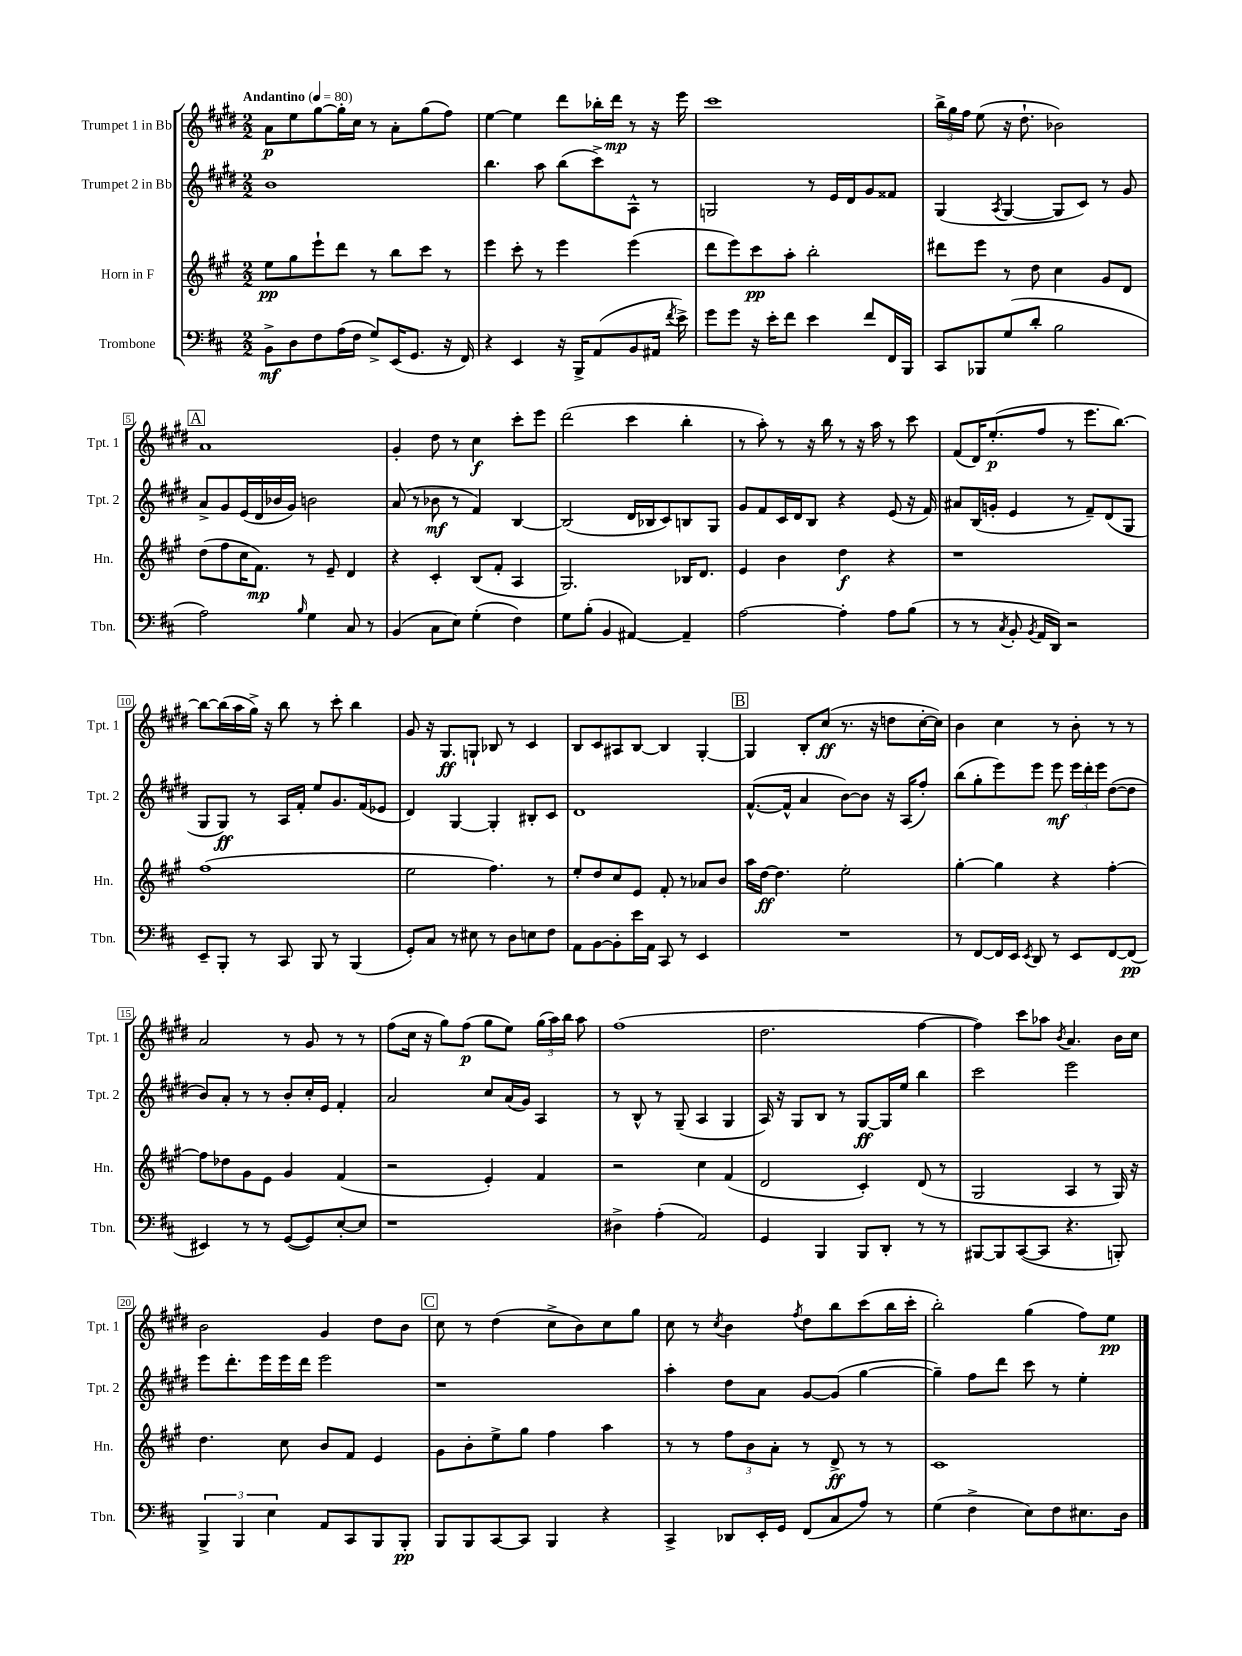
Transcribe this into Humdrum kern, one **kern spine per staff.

**kern	**kern	**kern	**kern
*staff4	*staff3	*staff2	*staff1
*clefF4	*clefG2	*clefG2	*clefG2
*k[f#c#]	*k[f#c#g#]	*k[f#c#g#d#]	*k[f#c#g#d#]
*M2/2	*M2/2	*M2/2	*M2/2
*MM80	*MM80	*MM80	*MM80
8BB^\L	8ee\L	1b	8a\L
8D\	8gg#\	.	8ee\
8F#\	8eee`\	.	[8gg#\
(16A\L	8ddd\J	.	16gg#'\]L
16F#\JJ	.	.	16cc#\JJ
8G^/L)	8r	.	8r
(16EE/K	8bb\L	.	8a'\L
8.GG/J	.	.	.
.	8ccc#\J	.	(8gg#\
16r	8r	.	8ff#\J)
16FF#/)	.	.	.
=	=	=	=
4r	4eee\	4.bb\	[4ee\
4EE/	8ccc#'\	.	4ee\]
.	8r	8aa\	.
16r	4eee\	(8bb\L	8ddd#\L
16BBB^/LK	.	.	.
(8AA/	.	8ccc#^\)	16bb-'\L
.	.	.	16ddd#\JJ
8BB/	(4eee\	8A^^\J	8r
16AA#/Jk	.	8r	16r
8qf#/	.	.	.
16e^\)	.	.	16eee\
=	=	=	=
8g\L	8ddd\L	2G/	1ccc#
8g\J	8eee\)	.	.
16r	8ccc#\	.	.
16e'\LK	.	.	.
8f#\J	8aa'\J	.	.
4e\	2bb'\	8r	.
.	.	16e/LL	.
.	.	16d#/J	.
8f#/L	.	8g#/	.
16FF#/L	.	8f##/J	.
16BBB/JJ	.	.	.
=	=	=	=
8CC#/L	8ddd#\L	(4G#/	24bb^\LL
.	.	.	24gg#\
.	.	.	24ff#\JJ
8BBB-/	8eee\J	.	(8ee\
.	.	8qA/	.
(8G/	8r	[4G#/	16r
.	.	.	8.dd#`\
8d'/J	8dd\	.	.
2B\	4cc#\	8G#/]L	2b-\)
.	.	8c#/J)	.
.	8g#/L	8r	.
.	8d/J	8g#/	.
=	=	=	=
2A\)	(8dd\L	8a^/L	1a
.	8ff#\	8g#/	.
.	16cc#\K	(16e/L	.
.	8.f#\J)	16d#/	.
.	.	16b-/	.
.	.	16g#/JJ)	.
16qqB/	.	.	.
4G\	8r	2b\	.
.	8e~/	.	.
8C#/	4d/	.	.
8r	.	.	.
=	=	=	=
(4BB/	4r	(8a/	4g#'/
.	.	8r	.
8C#\L	4c#'/	8b-\	8dd#\
8E\J)	.	8r	8r
(4G'\	(8B/L	4f#/)	4cc#\
.	8f#'/J	.	.
4F#\)	4A/	[4B/	8ccc#'\L
.	.	.	8eee\J
=	=	=	=
8G\L	2.G#/)	(2B/]	(2ddd#\
(8B'\J	.	.	.
4BB/	.	.	.
[4AA#/)	.	16d#/LL	4ccc#\
.	.	16B-/J	.
.	.	8c#/)	.
4AA#~/]	16B-/LK	8B/	4bb'\
.	8.d/J	.	.
.	.	8G#/J	.
=	=	=	=
[2A\	4e/	8g#/L	8r
.	.	8f#/	8aa'\)
.	4b\	16c#/L	8r
.	.	16d#/J	.
.	.	8B/J	16r
.	.	.	16bb\
4A'\]	4dd\	4r	8r
.	.	.	16r
.	.	.	16aa\
8A\L	4r	(8e/	8r
(8B\J	.	16r	8ccc#\
.	.	16f#/)	.
=	=	=	=
8r	1r	8a#/L	(8f#/L
8r	.	(16B/L	16d#/K)
.	.	16g'/JJ	(8.ee'/
8qC#/	.	.	.
8BB'/	.	4e/	.
8qBB/	.	.	.
16AA/LL	.	.	8ff#/J
16DD/JJ)	.	.	.
2r	.	8r	8r
.	.	8f#~/L)	8.eee\L
.	.	(8d#/	.
.	.	.	[8.bb\J)
.	.	8G#/J	.
=	=	=	=
8EE~/L	(1ff#	8G#/L	8bb\_L
8BBB'/J	.	8G#/J)	(16bb\]L
.	.	.	16aa\
8r	.	8r	16gg#^\JJ)
.	.	.	16r
8CC#/	.	16A/LL	8bb\
.	.	16f#'/JJ	.
8BBB/	.	8ee/L	8r
8r	.	8.g#/	8ccc#'\
(4BBB/	.	.	4bb\
.	.	(16f#/k	.
.	.	8e-/J	.
=	=	=	=
8GG'/L)	2ee\	4d#/)	8g#/
8C#/J	.	.	16r
.	.	.	8.G#/L
8r	.	[4G#/	.
8E#\	.	.	8G`/J
8r	4.ff#\)	4G#'/]	8B-/
8D\L	.	.	8r
8E\	.	8B#'/L	4c#/
8F#\J	8r	8c#/J	.
=	=	=	=
8AA\L	8ee'/L	1d#	8B/L
[8BB\	8dd/	.	8c#/
8BB'\]	8cc#/	.	8A#/
16e\L	8e/J	.	[8B/J
16AA\JJ	.	.	.
8CC#/	8f#'/	.	4B/]
8r	8r	.	.
4EE/	8a-/L	.	[4G#'/
.	8b/J	.	.
=	=	=	=
1r	16aa\LL	([8.f#^^/L	4G#/]
.	[16dd\JJ	.	.
.	4.dd\]	.	.
.	.	16f#^^/]Jk	.
.	.	4a/	8B'/L
.	.	.	(8cc#/J
.	2ee'\	[8b\L)	8.r
.	.	8b\]J	.
.	.	.	16r
.	.	16r	8dd\L
.	.	(16A/LK	.
.	.	8ff#'/J)	[16cc#'\L
.	.	.	16cc#\]JJ)
=	=	=	=
8r	[4gg#'\	(8bb\L	4b\
[8FF#/L	.	8gg#'\	.
16FF#/]L	4gg#\]	8eee\)	4cc#\
16EE/JJ	.	.	.
8qEE/	.	.	.
8DD/	.	8eee\J	.
8r	4r	8eee\	8r
8EE/L	.	24eee\LL	8b'\
.	.	24ddd#'\	.
.	.	24eee\JJ	.
[8FF#/	[4ff#'\	([8dd#\L	8r
(8FF#/]J	.	8dd#\]J	8r
=	=	=	=
4EE#/)	8ff#\]L	8b/L)	2a/
.	8dd-\	8a'/J	.
8r	8g#\	8r	.
8r	8e\J	8r	.
([8GG/L	4g#/	8b'/L	8r
8GG/])	.	16cc#'/L	8g#/
.	.	16e/JJ	.
[8E'/	(4f#/	4f#'/	8r
8E/]J	.	.	8r
=	=	=	=
1r	2r	2a/	(8ff#\L
.	.	.	16cc#\Jk
.	.	.	16r
.	.	.	8gg#\L)
.	.	.	(8ff#\J
.	4e'/)	8cc#/L	8gg#\L
.	.	(16a/L	8ee\J)
.	.	16g#/JJ)	.
.	4f#/	4A/	(24gg#\LL
.	.	.	24aa\)
.	.	.	24bb\JJ
.	.	.	8aa\
=	=	=	=
4D#^\	2r	8r	(1ff#
.	.	8B^^/	.
(4A'\	.	8r	.
.	.	(8G#~/	.
2AA/)	4cc#\	4A/	.
.	(4f#/	4G#/	.
=	=	=	=
4GG/	2d/	16A/)	2.dd#\
.	.	16r	.
.	.	8G#/L	.
4BBB/	.	8B/J	.
.	.	8r	.
8BBB/L	4c#'/)	[8G#/L	.
8DD'/J	.	16G#/]L	.
.	.	16ee/JJ	.
8r	(8d/	4bb\	[4ff#\
8r	8r	.	.
=	=	=	=
[8BBB#/L	2G#/	2ccc#\	4ff#\])
8BBB#/]	.	.	.
([8CC#/	.	.	8ccc#\L
8CC#/]J	.	.	8aa-\J
.	.	.	8qb/
4.r	4A/	2eee\	4.a/
.	8r	.	.
8BBB'/)	16G#/)	.	16b\LL
.	16r	.	16cc#\JJ
=	=	=	=
6BBB^/	4.dd\	8eee\L	2b\
.	.	8.ddd#'\	.
6BBB/	.	.	.
.	.	16eee\L	.
6E\	.	.	.
.	8cc#\	16eee\	.
.	.	16ddd#\JJ	.
8AA/L	8b/L	2eee\	4g#/
8CC#/	8f#/J	.	.
8BBB/	4e/	.	8dd#\L
8BBB'/J	.	.	8b\J
=	=	=	=
8BBB/L	8g#\L	1r	8cc#\
8BBB/	8b'\	.	8r
[8CC#/	8ee^\	.	(4dd#\
8CC#/]J	8gg#\J	.	.
4BBB/	4ff#\	.	8cc#^\L
.	.	.	8b\)
4r	4aa\	.	8cc#\
.	.	.	8gg#\J
=	=	=	=
4CC#^/	8r	4aa'\	8cc#\
.	8r	.	8r
.	.	.	8qcc#/
8DD-/L	12ff#\L	8dd#\L	4b\
.	12b\	.	.
16EE'/L	.	8a\J	.
.	12a'\J	.	.
16GG/JJ	.	.	.
.	.	.	8qff#/
(8FF#/L	8r	[8g#/L	8dd#\L
8C#/	8d^/	(8g#/]J	8bb\
8A/J)	8r	[4gg#\	(8ccc#\
8r	8r	.	16bb\L
.	.	.	16ccc#'\JJ
=	=	=	=
(4G\	1c#	4gg#~\])	2bb'\)
4F#^\	.	8ff#\L	.
.	.	8ddd#\J	.
8E\L)	.	8ccc#\	(4gg#\
8F#\	.	8r	.
8.E#\	.	4ee'\	8ff#\L)
.	.	.	8ee\J
16D\Jk	.	.	.
==	==	==	==
*-	*-	*-	*-
